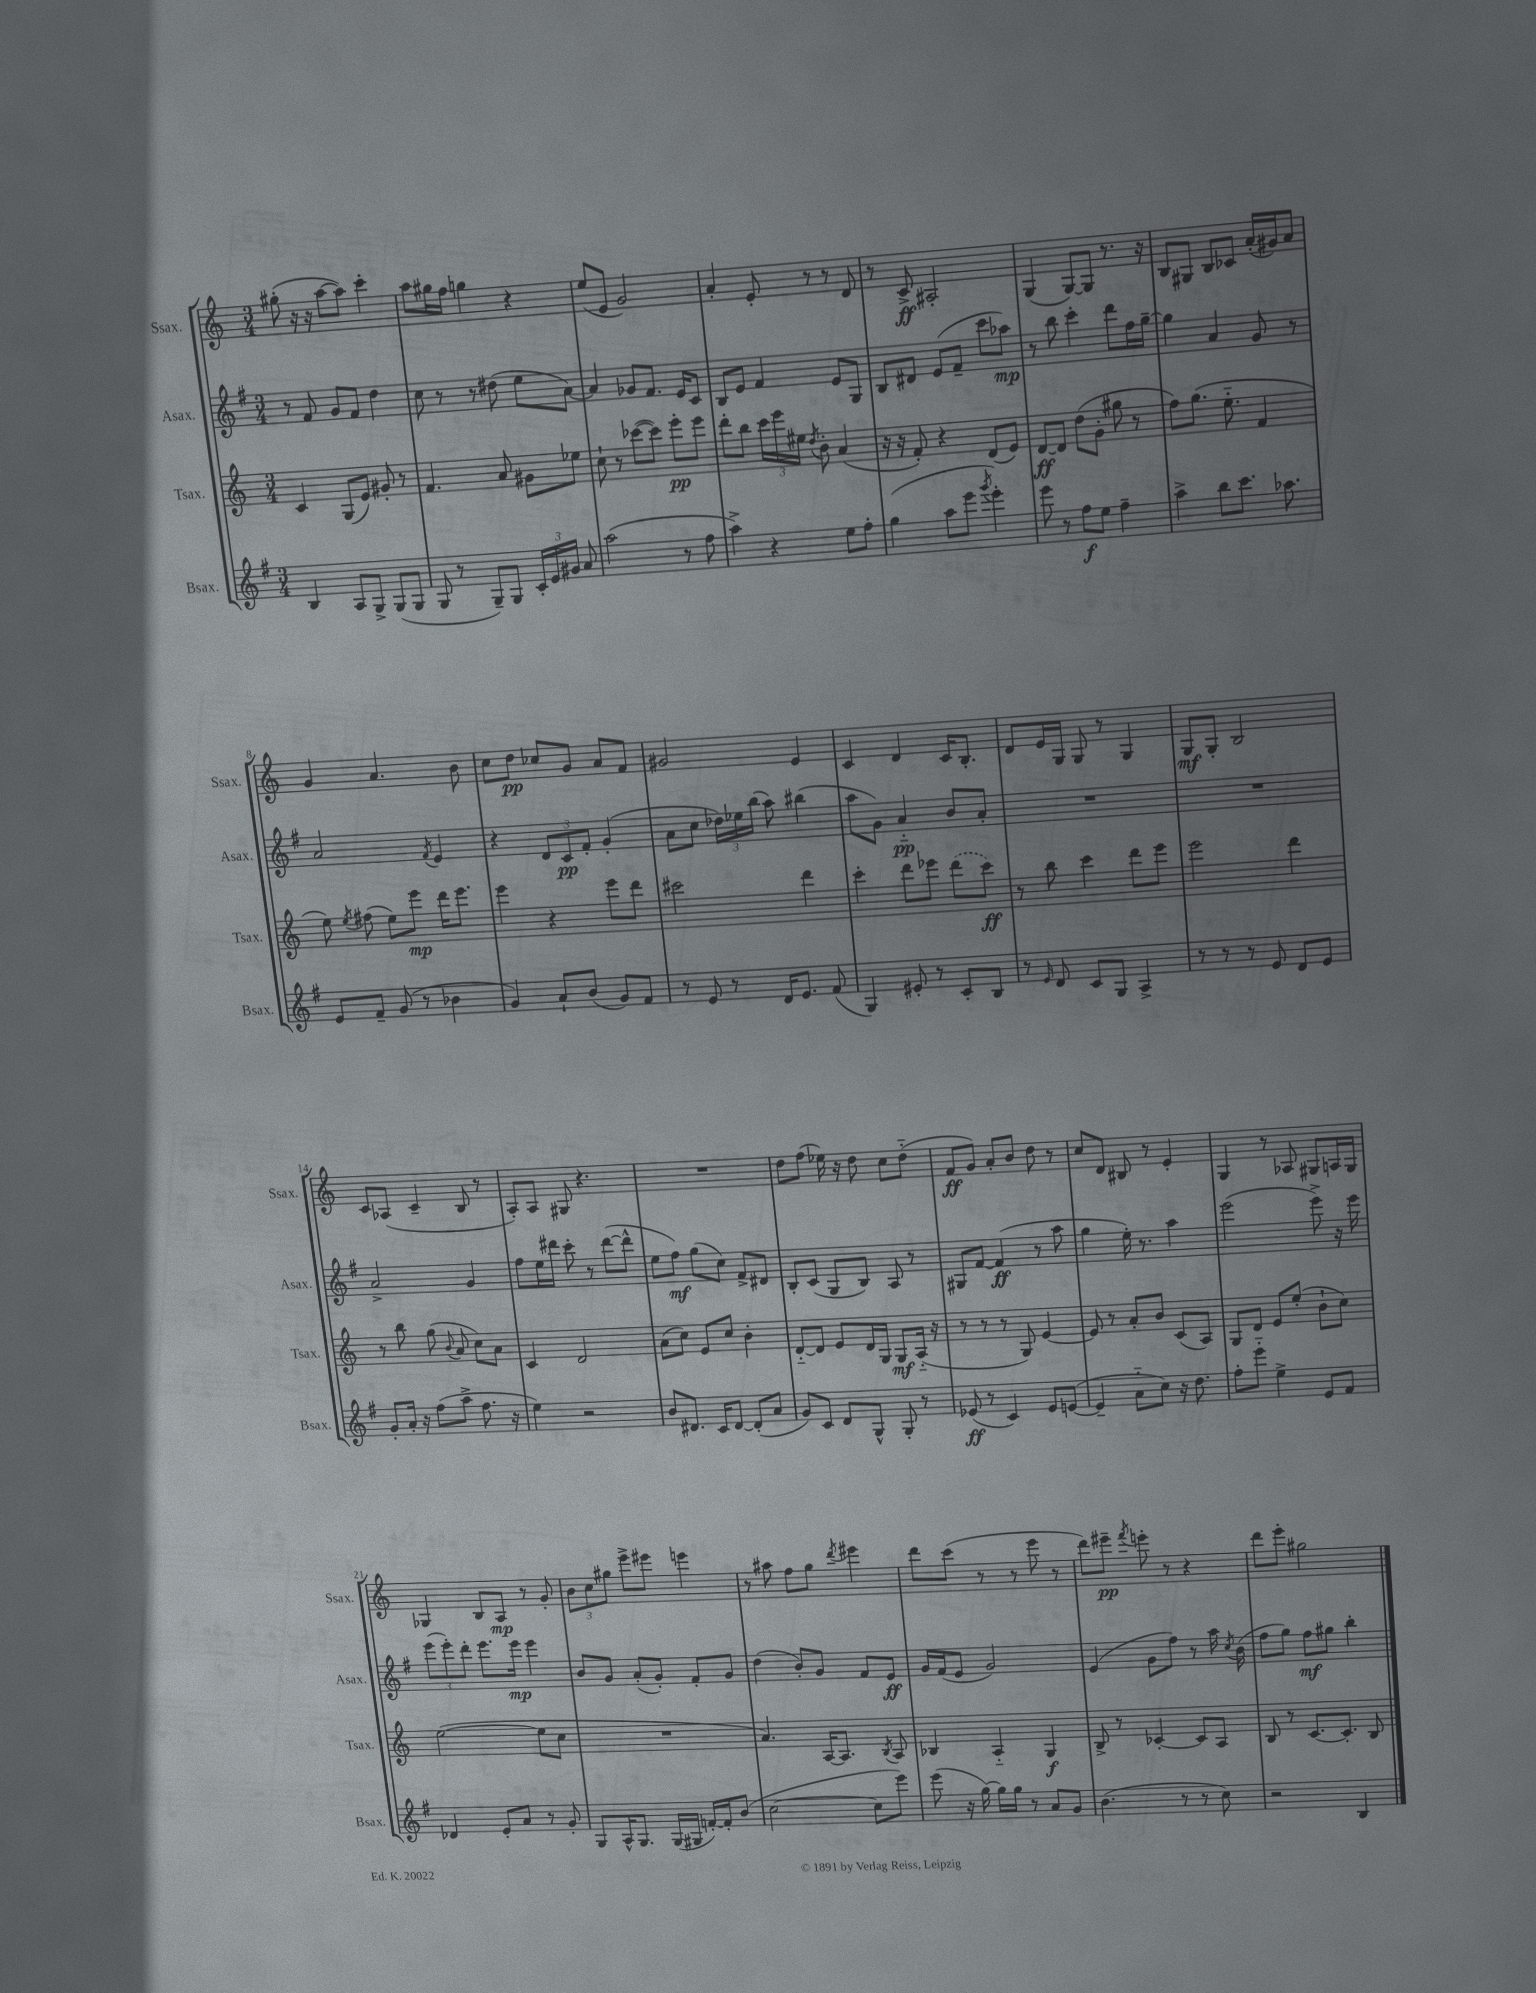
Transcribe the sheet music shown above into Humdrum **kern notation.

**kern	**dynam	**kern	**dynam	**kern	**dynam	**kern	**dynam
*part4	*part4	*part3	*part3	*part2	*part2	*part1	*part1
*staff4	*staff4	*staff3	*staff3	*staff2	*staff2	*staff1	*staff1
*I"Bsax.	*	*I"Tsax.	*	*I"Asax.	*	*I"Ssax.	*
*I'Bsax.	*	*I'Tsax.	*	*I'Asax.	*	*I'Ssax.	*
*clefG2	*	*clefG2	*	*clefG2	*	*clefG2	*
*k[f#]	*	*k[]	*	*k[f#]	*	*k[]	*
*M3/4	*	*M3/4	*	*M3/4	*	*M3/4	*
=1	=1	=1	=1	=1	=1	=1	=1
4B/	.	4c/	.	8r	.	(8gg#X'\	.
.	.	.	.	8f#/	.	16r	.
.	.	.	.	.	.	16r	.
8A/L	.	(8G/L	.	8g/L	.	[8aa\L	.
8G^/J	.	8e/J)	.	8f#/J	.	8aa\J])	.
(8G/L	.	8g#X'/	.	4dd\	.	4ccc'\	.
8G/J	.	8r	.	.	.	.	.
=2	=2	=2	=2	=2	=2	=2	=2
8G/	.	4.f/	.	8cc\	.	8aa\L	.
8r	.	.	.	8r	.	16gg#X\L	.
.	.	.	.	.	.	16ff\JJ	.
8G~/L)	.	.	.	8r	.	4ggn\	.
8G/J	.	8a/	.	(8dd#X\	.	.	.
24c'/LL	.	8g#X\L	.	8ee\L	.	4r	.
24e/	.	.	.	.	.	.	.
24g#X/JJ	.	.	.	.	.	.	.
8a/	.	8ee-X\J	.	[8a\J)	.	.	.
=3	=3	=3	=3	=3	=3	=3	=3
(2aa\	.	8cc`\	.	4a/]	.	(8ee/L	.
.	.	8r	.	.	.	8e/J	.
.	.	([8ccc-X\L	.	8g-X/L	.	2g/)	.
.	.	8ccc-\J])	.	8.f#/J	.	.	.
8r	.	8eee'\L	pp	.	.	.	.
.	.	.	.	16e/KL	.	.	.
8ff#\	.	8eee\J	.	8c/J	.	.	.
=4	=4	=4	=4	=4	=4	=4	=4
4aa^\)	.	8ddd'\L	.	8B/L	.	4a'/	.
.	.	8bb\J	.	8e/J	.	.	.
4r	.	24ccc\LL	.	4f#/	.	8e'/	.
.	.	24eee\	.	.	.	.	.
.	.	24ee#X\JJ	.	.	.	.	.
.	.	8qdd/	.	.	.	.	.
.	.	8b'\	.	.	.	8r	.
8ee\L	.	(4a/	.	8e/L	.	8r	.
8ff#'\J	.	.	.	8G/J	.	8d/	.
=5	=5	=5	=5	=5	=5	=5	=5
(4gg\	.	16r	.	8B/L	.	8r	.
.	.	16r	.	.	.	.	.
.	.	8f'/)	.	8d#X/J	.	8c^/	ff
8aa\L	.	4r	.	(8e/L	.	2A#X'/	.
8eee\J	.	.	.	8f#~/J	.	.	.
8qggg/	.	.	.	.	.	.	.
4eee'\)	.	(8d/L	.	8ccc\L	.	.	.
.	.	8e/J)	.	8aa-X\J)	mp	.	.
=6	=6	=6	=6	=6	=6	=6	=6
8eee\	.	[8d/L	ff	8r	.	(4G/	.
8r	.	8d/J]	.	8bb\	.	.	.
8ff#\L	f	(8dd\L	.	4ccc'\	.	[8G/L)	.
8ee\J	.	8g'\J	.	.	.	8G/J]	.
4ff#~\	.	8gg#X\	.	8ddd\L	.	8.r	.
.	.	8r	.	16ff#\L	.	.	.
.	.	.	.	[16gg~\JJ	.	16r	.
=7	=7	=7	=7	=7	=7	=7	=7
4aa^\	.	8ff\L)	.	4gg\]	.	8B/L	.
.	.	(8.gg\J	.	.	.	8G#X/J	.
8bb\L	.	.	.	4a/	.	8B/L	.
.	.	8.ee\	.	.	.	.	.
8.ccc\J	.	.	.	.	.	8c-X/J	.
.	.	4f/	.	8g/	.	(16a'/LL	.
8.aa-X\	.	.	.	.	.	16g#X/J)	.
.	.	.	.	8r	.	8a/J	.
!!LO:LB:g=z
=8	=8	=8	=8	=8	=8	=8	=8
8e/L	.	8ee\)	.	2a/	.	4g/	.
.	.	8qee/	.	.	.	.	.
8f#~/J	.	(8ff#X\	.	.	.	.	.
(8g/	.	8ee\L)	.	.	.	4.a/	.
8r	.	8eee\J	mp	.	.	.	.
.	.	.	.	8qf#/	.	.	.
4b-X\	.	16ddd\KL	.	4e/	.	.	.
.	.	8.eee\J	.	.	.	.	.
.	.	.	.	.	.	8b\	.
=9	=9	=9	=9	=9	=9	=9	=9
4g/)	.	4eee\	.	4r	.	8cc\L	.
.	.	.	.	.	.	8dd\J	pp
8a`/L	.	4r	.	12d/L	.	8cc-X/L	.
.	.	.	.	12c/	pp	.	.
(8b/J	.	.	.	.	.	8g/J	.
.	.	.	.	12f#'/J	.	.	.
8g/L)	.	8eee\L	.	(4g'/	.	8a/L	.
8f#/J	.	8ddd\J	.	.	.	8f/J	.
=10	=10	=10	=10	=10	=10	=10	=10
8r	.	2ccc#X\	.	8a\L	.	2g#X/	.
8e/	.	.	.	8cc\J	.	.	.
8r	.	.	.	24dd-X\LL)	.	.	.
.	.	.	.	24ee-X\	.	.	.
.	.	.	.	(24bb\JJ	.	.	.
16d/KL	.	.	.	8aa\)	.	.	.
8.e/J	.	.	.	.	.	.	.
.	.	4ddd\	.	(4bb#X\	.	4e/	.
(8f#/	.	.	.	.	.	.	.
=11	=11	=11	=11	=11	=11	=11	=11
4G/)	.	4ccc'\	.	8aa\L	.	4c/	.
.	.	.	.	8g\J)	.	.	.
8e#X'/	.	8ddd\L	.	4a/	pp	4d/	.
8r	.	8eee-X\J	.	.	.	.	.
8c'/L	.	(8ddd\L	.	8b/L	.	16c/KL	.
.	.	.	.	.	.	8.B'/J	.
8B/J	.	8ccc\J)	ff	8a'/J	.	.	.
=12	=12	=12	=12	=12	=12	=12	=12
8r	.	8r	.	2.r	.	8d/L	.
16qqe/	.	.	.	.	.	.	.
8d/	.	8bb\	.	.	.	16e/L	.
.	.	.	.	.	.	16G/JJ	.
8c/L	.	4ccc\	.	.	.	8G/	.
8G/J	.	.	.	.	.	8r	.
4A^/	.	8ddd\L	.	.	.	4G/	.
.	.	8eee\J	.	.	.	.	.
=13	=13	=13	=13	=13	=13	=13	=13
8r	.	2eee\	.	2.r	.	8G/L	mf
8r	.	.	.	.	.	8G'/J	.
8r	.	.	.	.	.	2B/	.
8e/	.	.	.	.	.	.	.
8d/L	.	4ddd\	.	.	.	.	.
8e/J	.	.	.	.	.	.	.
!!LO:LB:g=z
=14	=14	=14	=14	=14	=14	=14	=14
8g'/L	.	8r	.	2a^/	.	8c/L	.
16a'/Jk	.	8bb\	.	.	.	(8A-X/J	.
16r	.	.	.	.	.	.	.
(8ff#\L	.	(8gg\	.	.	.	4c~/	.
.	.	8qqb/	.	.	.	.	.
8aa^\J	.	8a/	.	.	.	.	.
8.ff#\	.	8cc\L)	.	4g/	.	8B/	.
.	.	8a\J	.	.	.	8r	.
16r	.	.	.	.	.	.	.
=15	=15	=15	=15	=15	=15	=15	=15
4ee\)	.	4c/	.	8ff#\L	.	8A'/L)	.
.	.	.	.	16ee\L	.	8A/J	.
.	.	.	.	16ddd#X\JJ	.	.	.
2r	.	2d/	.	8ccc'\	.	8G#X/	.
.	.	.	.	8r	.	4.r	.
.	.	.	.	([8ddd#\L	.	.	.
.	.	.	.	8ddd#^^\J]	.	.	.
=16	=16	=16	=16	=16	=16	=16	=16
8b/L	.	(8a\L	.	8ee\L	.	2.r	.
8.d#X/J	.	8cc\J)	.	8ff#\J)	mf	.	.
.	.	8e/L	.	(8gg\L	.	.	.
16c/KL	.	.	.	.	.	.	.
[8d#/J	.	8cc/J	.	8cc\J)	.	.	.
(8d#'/L]	.	4b'\	.	8f#^/L	.	.	.
8a/J	.	.	.	8d#X/J	.	.	.
=17	=17	=17	=17	=17	=17	=17	=17
8g/L)	.	[8d/L	.	8B'/L	.	8dd\L	.
8c/J	.	8d/J]	.	(8c/J	.	(8ff\J	.
8d/L	.	8e/L	.	8G/L	.	16ee-X\)	.
.	.	.	.	.	.	16r	.
8G^^/J	.	16d/L	.	8B/J)	.	8dd\	.
.	.	16G/JJ	.	.	.	.	.
8G'/	.	8G/L	mf	8A/	.	8cc\L	.
8r	.	(16A/Jk	.	8r	.	(8dd\J	.
.	.	16r	.	.	.	.	.
=18	=18	=18	=18	=18	=18	=18	=18
(8e-X/	ff	8r	.	8G#X/L	.	8f/L	ff
8r	.	8r	.	[8f#/J	.	8g/J)	.
4c/)	.	8r	.	(4f#/]	ff	8a'/L	.
.	.	8G/)	.	.	.	8b/J	.
8e-/L	.	[4e/	.	8r	.	8dd\	.
([8en/J	.	.	.	8aa\	.	8r	.
=19	=19	=19	=19	=19	=19	=19	=19
4e~/]	.	8e/]	.	4gg\	.	8cc/L	.
.	.	8r	.	.	.	8d/J	.
8a\L	.	8a'/L	.	16ee'\)	.	8B#X/	.
.	.	.	.	8.r	.	.	.
8cc\J)	.	8b/J	.	.	.	8r	.
16r	.	(8c/L	.	4aa\	.	4e'/	.
8.dd\	.	.	.	.	.	.	.
.	.	8A/J)	.	.	.	.	.
=20	=20	=20	=20	=20	=20	=20	=20
8ff#'\L	.	8G/L	.	(2eee\	.	4G/	.
8eee\J	.	8d/J	.	.	.	.	.
4ee^\	.	8e/L	.	.	.	8r	.
.	.	(8ee'/J	.	.	.	8A-X/	.
8e/L	.	8b`\L	.	8eee^\)	.	8G#X/L	.
8f#/J	.	8cc\J)	.	16r	.	16An/L	.
.	.	.	.	16eee\	.	16G#/JJ	.
!!LO:LB:g=z
=21	=21	=21	=21	=21	=21	=21	=21
4d-X/	.	([2ee\	.	(12eee\L	.	4G-X/	.
.	.	.	.	12eee'\)	.	.	.
.	.	.	.	12ddd'\J	.	.	.
8e'/L	.	.	.	8.eee\L	.	8B/L	.
8a/J	.	.	.	.	.	8A/J	mp
.	.	.	.	16eee\Jk	mp	.	.
8r	.	8ee\L]	.	4eee\	.	8r	.
8g'/	.	8cc\J	.	.	.	8g'/	.
=22	=22	=22	=22	=22	=22	=22	=22
8G/L	.	2.r	.	8b/L	.	12b\L	.
.	.	.	.	.	.	12cc\	.
16A^^/K	.	.	.	8g/J	.	.	.
.	.	.	.	.	.	12gg#X\J	.
8.G/J	.	.	.	.	.	.	.
.	.	.	.	(8a'/L	.	8eee^\L	.
(16G/LL	.	.	.	8g'/J)	.	8eee#X\J	.
16G#X/JJ	.	.	.	.	.	.	.
[16fn'/LL)	.	.	.	8f#'/L	.	4eeen\	.
16f'/J]	.	.	.	.	.	.	.
(8b/J	.	.	.	8g/J	.	.	.
=23	=23	=23	=23	=23	=23	=23	=23
[2cc\	.	4.a/)	.	(4dd\	.	8r	.
.	.	.	.	.	.	8aa#X\	.
.	.	.	.	8b'/L)	.	8ff\L	.
.	.	[16A/KL	.	8g/J	.	8gg\J	.
.	.	8.A/J]	.	.	.	.	.
.	.	.	.	.	.	8qddd/	.
8cc\L]	.	.	.	8f#/L	.	4eee#X\	.
.	.	8qB/	.	.	.	.	.
8eee\J)	.	8A/	.	8e/J	ff	.	.
=24	=24	=24	=24	=24	=24	=24	=24
(8eee\	.	4B-X/	.	16g/LL	.	8ddd\L	.
.	.	.	.	(16f#/J	.	.	.
16r	.	.	.	8e/J	.	(8ccc\J	.
[16gg\)	.	.	.	.	.	.	.
16gg\LL]	.	4A/	.	2g/)	.	8r	.
16gg\JJ	.	.	.	.	.	.	.
8r	.	.	.	.	.	8r	.
8a/L	.	4G/	f	.	.	8eee\	.
8g/J	.	.	.	.	.	8r	.
=25	=25	=25	=25	=25	=25	=25	=25
(4.b\	.	8B^/	.	(4e/	.	8ddd\L)	.
.	.	8r	.	.	.	8eee#X~\J	pp
.	.	.	.	.	.	8qfff/	.
.	.	[4c-X'/	.	8g\L	.	8eeen'\	.
8r	.	.	.	8ff#\J)	.	8r	.
8r	.	8c-/L]	.	8r	.	4r	.
8cc\)	.	8A/J	.	16aa\	.	.	.
.	.	.	.	8qcc/	.	.	.
.	.	.	.	(16b\	.	.	.
=26	=26	=26	=26	=26	=26	=26	=26
2r	.	8B/	.	8ff#\L	.	8ddd\L	.
.	.	8r	.	8gg\J)	.	8eee'\J	.
.	.	[8.c/L	.	8ff#\L	mf	2gg#X\	.
.	.	.	.	8gg#X\J	.	.	.
.	.	8.c'/J]	.	.	.	.	.
4B/	.	.	.	4bb'\	.	.	.
.	.	8B/	.	.	.	.	.
==	==	==	==	==	==	==	==
*-	*-	*-	*-	*-	*-	*-	*-
